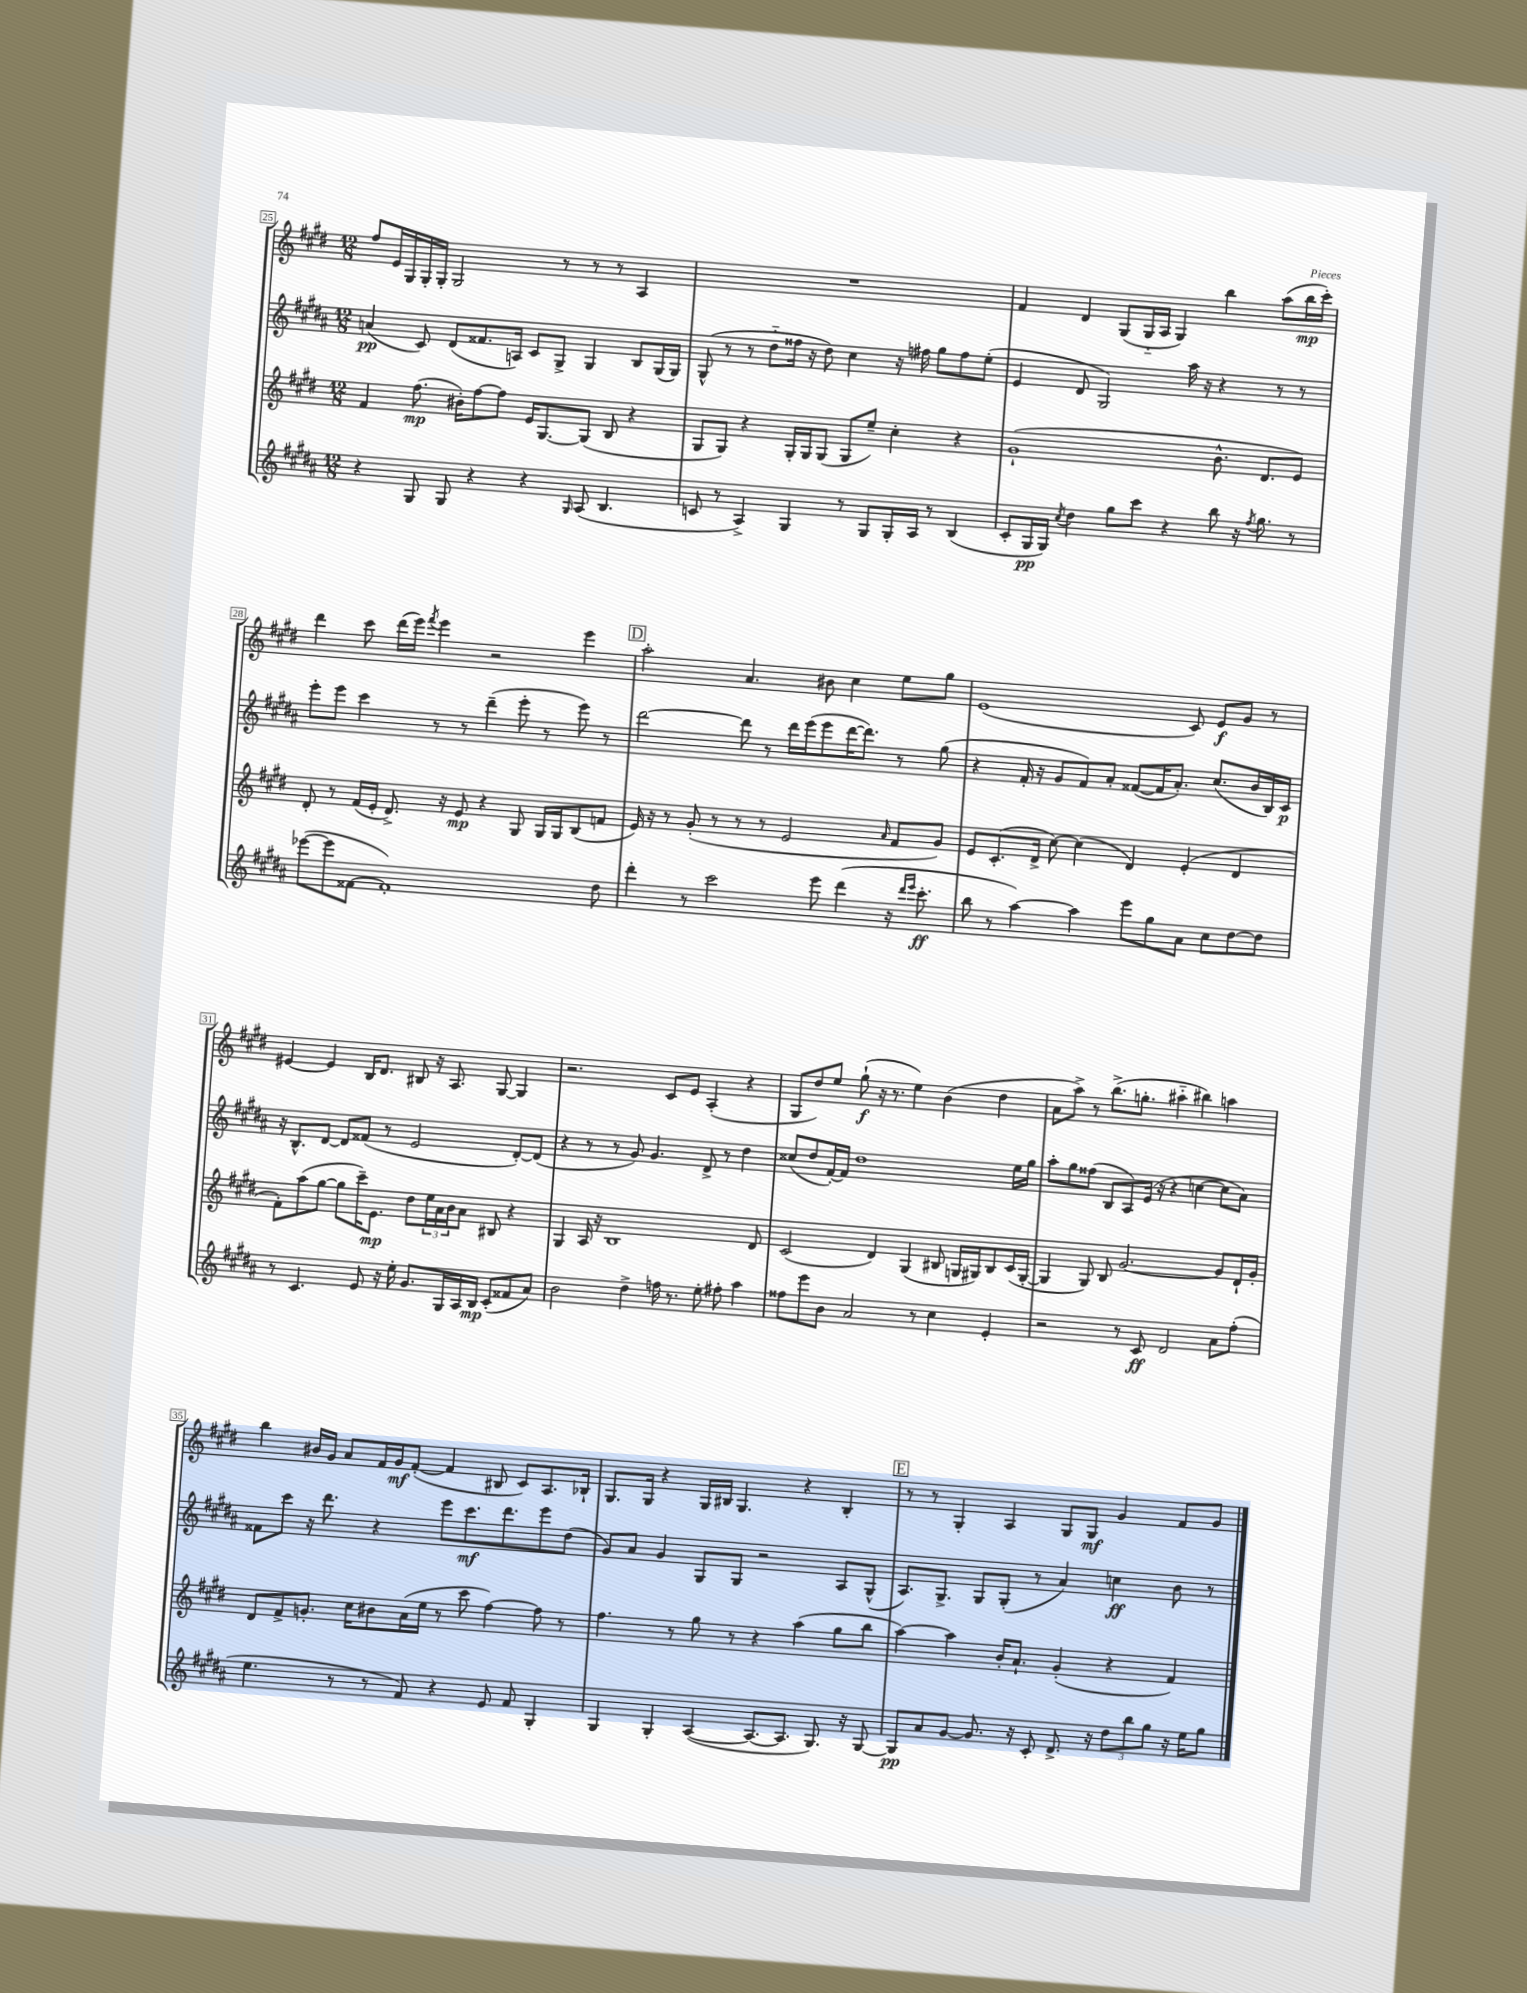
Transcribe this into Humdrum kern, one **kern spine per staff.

**kern	**dynam	**kern	**dynam	**kern	**dynam	**kern	**dynam
*part4	*part4	*part3	*part3	*part2	*part2	*part1	*part1
*staff4	*staff4	*staff3	*staff3	*staff2	*staff2	*staff1	*staff1
*clefG2	*	*clefG2	*	*clefG2	*	*clefG2	*
*k[f#c#g#d#a#]	*	*k[f#c#g#d#]	*	*k[f#c#g#d#a#]	*	*k[f#c#g#d#]	*
*M12/8	*	*M12/8	*	*M12/8	*	*M12/8	*
=25	=25	=25	=25	=25	=25	=25	=25
4r	.	4f#/	.	(4an/	pp	8ff#/L	.
.	.	.	.	.	.	16e/L	.
.	.	.	.	.	.	16G#/	.
8G#/	.	(8.ff#\	mp	8c#/)	.	16G#'/	.
.	.	.	.	.	.	16G#'/JJ	.
8G#/	.	.	.	(8d#/L	.	2G#/	.
.	.	16b#X'\KL)	.	.	.	.	.
4r	.	[8ff#\	.	8.f##X/	.	.	.
.	.	8ff#\J]	.	.	.	.	.
.	.	.	.	16An/Jk)	.	.	.
4r	.	16e/KL	.	8c#/L	.	.	.
.	.	[8.G#/	.	.	.	.	.
.	.	.	.	8G#^/J	.	8r	.
16qqG#/	.	.	.	.	.	.	.
(8A#/	.	(8G#/J]	.	4G#/	.	8r	.
4.B/	.	8B/	.	.	.	8r	.
.	.	4r	.	8B/L	.	4A/	.
.	.	.	.	(16G#/L	.	.	.
.	.	.	.	16G#/JJ)	.	.	.
=26	=26	=26	=26	=26	=26	=26	=26
8cn/	.	8G#/L	.	(8G#^^/	.	1.r	.
8r	.	8G#/J)	.	8r	.	.	.
4A#^/)	.	4r	.	8r	.	.	.
.	.	.	.	8dd#\L	.	.	.
4G#/	.	16G#'/LL	.	16ff##X\Jk	.	.	.
.	.	16G#/J	.	16r	.	.	.
.	.	(8G#/J	.	8dd#\)	.	.	.
8r	.	8G#/L	.	4cc#\	.	.	.
8G#/L	.	8ee~/J)	.	.	.	.	.
16G#'/L	.	4cc#'\	.	16r	.	.	.
16A#/JJ	.	.	.	16ff#X\	.	.	.
8r	.	.	.	8gg#\L	.	.	.
(4B/	.	4r	.	8ff#\	.	.	.
.	.	.	.	(8ee'\J	.	.	.
=27	=27	=27	=27	=27	=27	=27	=27
8c#'/L	.	(1g#`	.	4e/	.	4f#/	.
16G#/L	pp	.	.	.	.	.	.
16G#/JJ)	.	.	.	.	.	.	.
8qcc#/	.	.	.	.	.	.	.
4dd#\	.	.	.	8d#/	.	4d#/	.
.	.	.	.	2G#/)	.	.	.
8gg#\L	.	.	.	.	.	(8G#/L	.
8ccc#\J	.	.	.	.	.	16G#/L	.
.	.	.	.	.	.	16A/JJ	.
4r	.	.	.	.	.	4G#/)	.
.	.	.	.	16aa#\	.	.	.
.	.	.	.	16r	.	.	.
8bb\	.	8.b^^\	.	4r	.	4bb\	.
16r	.	.	.	.	.	.	.
8qff#/	.	.	.	.	.	.	.
8.gg#\	.	8.d#/L	.	.	.	.	.
.	.	.	.	8r	.	(8aa\L	.
8r	.	8e/J)	.	8r	.	16bb\L	mp
.	.	.	.	.	.	16ccc#'\JJ)	.
!!LO:LB:g=z
=28	=28	=28	=28	=28	=28	=28	=28
([8eee-X\L	.	8d#'/	.	8eee'\L	.	4ddd#\	.
8eee-\]	.	8r	.	8eee\J	.	.	.
[8f##X\J	.	(16f#/LL	.	4ccc#\	.	8ccc#\	.
.	.	16e'/JJ	.	.	.	.	.
1f##'])	.	8.d#^/)	.	.	.	(16ddd#\LL	.
.	.	.	.	.	.	16eee\JJ)	.
.	.	.	.	.	.	8qfff#/	.
.	.	.	.	8r	.	4eee\	.
.	.	16r	.	.	.	.	.
.	.	8e/	mp	8r	.	.	.
.	.	4r	.	(4ddd#~\	.	2r	.
.	.	8G#/	.	8eee'\	.	.	.
.	.	16G#/LL	.	8r	.	.	.
.	.	16G#/J	.	.	.	.	.
.	.	(8B/	.	8eee\)	.	4eee\	.
8dd#\	.	8fn/J	.	8r	.	.	.
!!LO:REH:place=s1:t=D
=29	=29	=29	=29	=29	=29	=29	=29
4ddd#'\	.	16e/)	.	[2ddd#\	.	2aa'\	.
.	.	16r	.	.	.	.	.
.	.	8r	.	.	.	.	.
8r	.	(8g#'/	.	.	.	.	.
2ccc#\	.	8r	.	.	.	.	.
.	.	8r	.	8ddd#\]	.	4.a/	.
.	.	8r	.	8r	.	.	.
.	.	2e/	.	16ddd#\LL	.	.	.
.	.	.	.	(16eee\J	.	.	.
8eee\	.	.	.	8eee\	.	8b#X\	.
(4ddd#\	.	.	.	[16ddd#\K	.	4cc#\	.
.	.	.	.	8.ddd#\J])	.	.	.
.	.	16qqa/	.	.	.	.	.
16r	.	8f#/L	.	8r	.	8ee\L	.
16qqddd#/LL	.	.	.	.	.	.	.
16qqeee/JJ	.	.	.	.	.	.	.
8.ccc#'\	ff	.	.	.	.	.	.
.	.	8g#/J)	.	(8gg#\	.	8gg#\J	.
=30	=30	=30	=30	=30	=30	=30	=30
8bb\	.	8e/L	.	4r	.	(1e	.
8r	.	(8.c#'/	.	.	.	.	.
[4aa#\)	.	.	.	16f#'/	.	.	.
.	.	16d#^/Jk	.	16r	.	.	.
.	.	[8cc#\)	.	8g#/L	.	.	.
4aa#\]	.	(4cc#\]	.	8f#/)	.	.	.
.	.	.	.	8a#'/J	.	.	.
8eee\L	.	4d#/)	.	([8f##X/L	.	.	.
8gg#\	.	.	.	16f##/K]	.	.	.
.	.	.	.	8.a#'/J)	.	.	.
8a#\J	.	(4e'/	.	.	.	8c#/)	.
8cc#\L	.	.	.	(8.cc#/L	.	8e/L	f
[8dd#\	.	4d#/	.	.	.	8g#/J	.
.	.	.	.	16b/L	.	.	.
8dd#\J]	.	.	.	16B/)	.	8r	.
.	.	.	.	16c#/JJ	p	.	.
!!LO:LB:g=z
=31	=31	=31	=31	=31	=31	=31	=31
8r	.	8f#'\L)	.	16r	.	[4e#X/	.
.	.	.	.	8.B^^/L	.	.	.
4.c#/	.	(8aa\	.	.	.	.	.
.	.	[8gg#\J	.	[8d#/J	.	4e#/]	.
.	.	8gg#\L]	.	8d#/L]	.	.	.
8e/	.	16ccc#~\K)	.	(8f##X/J	.	16B/KL	.
.	.	8.e\J	mp	.	.	8.d#/J	.
16r	.	.	.	8r	.	.	.
16ee'\	.	.	.	.	.	.	.
8.g#/L	.	8dd#\L	.	2e/	.	8B#X/	.
.	.	24ee\L	.	.	.	16r	.
.	.	24a\	.	.	.	.	.
16G#/L	.	.	.	.	.	8.A/	.
.	.	24b\J	.	.	.	.	.
16A#/	.	8a\J	.	.	.	.	.
16B/JJ	mp	.	.	.	.	.	.
(8c#'/L	.	8B#X/	.	.	.	[8G#/	.
8f##X/	.	4r	.	[8d#'/L)	.	4G#/]	.
8a#/J)	.	.	.	(8d#/J]	.	.	.
=32	=32	=32	=32	=32	=32	=32	=32
2b\	.	4G#/	.	4r	.	2.r	.
.	.	16A/	.	8r	.	.	.
.	.	16r	.	.	.	.	.
.	.	1B	.	8r	.	.	.
4dd#^\	.	.	.	8g#/)	.	.	.
.	.	.	.	4.g#/	.	.	.
16ffn\	.	.	.	.	.	8c#/L	.
8.r	.	.	.	.	.	.	.
.	.	.	.	.	.	8e/J	.
8ee'\	.	.	.	8d#^/	.	(4A'/	.
8ff#X'\	.	.	.	8r	.	.	.
4aa#\	.	.	.	4dd#\	.	4r	.
.	.	8d#/	.	.	.	.	.
=33	=33	=33	=33	=33	=33	=33	=33
8ff##X\L	.	(2c#/	.	(8cc##X/L	.	8G#/L	.
8eee\	.	.	.	8dd#/	.	8dd#/)	.
8b\J	.	.	.	[16f#'/L)	.	8ee/J	.
.	.	.	.	16f#/JJ]	.	.	.
2a#/	.	.	.	1dd#	.	(8gg#`\	f
.	.	4d#/)	.	.	.	16r	.
.	.	.	.	.	.	8.r	.
.	.	(4G#/	.	.	.	4ee\)	.
8r	.	.	.	.	.	.	.
4cc#\	.	8B#X/	.	.	.	(4b\	.
.	.	16Gn/LL	.	.	.	.	.
.	.	16G#X/J)	.	.	.	.	.
4e'/	.	8B#/	.	.	.	4dd#\	.
.	.	(16c#/L	.	16ee\LL	.	.	.
.	.	[16G#'/JJ	.	16gg#\JJ	.	.	.
=34	=34	=34	=34	=34	=34	=34	=34
2r	.	4G#/]	.	8aa#'\L	.	8a\L	.
.	.	.	.	8gg#\	.	8aa^\J)	.
.	.	8G#/)	.	(8ff##X\J	.	8r	.
.	.	8B/	.	8B/L	.	(8.bb^\L	.
8r	.	[2.g#/	.	8A#/)	.	.	.
.	.	.	.	.	.	8.ggn'\J	.
8c#/	ff	.	.	(16e/Jk	.	.	.
.	.	.	.	16r	.	.	.
2d#/	.	.	.	4r	.	4aa#X\	.
.	.	.	.	[4ccn\	.	4bb#X\)	.
8a#\L	.	8g#/L]	.	8cc\L]	.	4aan\	.
(8ff#'\J	.	16d#`/L	.	8a#\J)	.	.	.
.	.	16g#'/JJ	.	.	.	.	.
!!LO:LB:g=z
=35	=35	=35	=35	=35	=35	=35	=35
4.ee\	.	8d#/L	.	8f##X\L	.	4bb\	.
.	.	8f#^/	.	8ccc#\J	.	.	.
.	.	8.gn'/J	.	16r	.	16b#X/LL	.
.	.	.	.	8.ddd#\	.	16g#/JJ	.
8r	.	.	.	.	.	8a/L	.
.	.	16cc#\KL	.	.	.	.	.
8r	.	8b#X\	.	4r	.	16f#/L	.
.	.	.	.	.	.	16g#/J	mf
8f#/)	.	(16a\L	.	.	.	([8f#'/J	.
.	.	16ee\JJ	.	.	.	.	.
4r	.	8r	.	8eee\L	.	4f#/]	.
.	.	8ccc#\	.	8.ccc#\	mf	.	.
8e/	.	[4ff#\)	.	.	.	8B#X/	.
.	.	.	.	8.ddd#\	.	.	.
8f#/	.	.	.	.	.	8c#/L)	.
4G#'/	.	8ff#\]	.	8eee\	.	8.A/	.
.	.	8r	.	(8dd#\J	.	.	.
.	.	.	.	.	.	16B-X`/Jk	.
=36	=36	=36	=36	=36	=36	=36	=36
4G#/	.	4.ff#\	.	8g#/L)	.	8.G#/L	.
.	.	.	.	8a#/J	.	.	.
.	.	.	.	.	.	16G#/Jk	.
4G#'/	.	.	.	4g#/	.	4r	.
.	.	8r	.	.	.	.	.
([4A#/	.	8gg#\	.	8G#/L	.	16G#/LL	.
.	.	.	.	.	.	16B#X/JJ	.
.	.	8r	.	8G#/J	.	4.G#/	.
8.A#/L_	.	4r	.	2r	.	.	.
8.A#/J]	.	.	.	.	.	.	.
.	.	(4aa\	.	.	.	4r	.
8.G#/)	.	.	.	.	.	.	.
.	.	8gg#\L	.	8A#/L	.	4B#'/	.
16r	.	.	.	.	.	.	.
[8G#/	.	8bb\J	.	(8G#^^/J	.	.	.
!!LO:REH:place=s1:t=E
=37	=37	=37	=37	=37	=37	=37	=37
8G#/L]	pp	[4aa\)	.	8.A#/L)	.	8r	.
8a#/	.	.	.	.	.	8r	.
.	.	.	.	8.G#^/J	.	.	.
[8g#/J	.	4aa\]	.	.	.	4G#'/	.
8.g#/]	.	.	.	8G#/L	.	.	.
.	.	16b'/KL	.	(8G#'/J	.	4A/	.
16r	.	8.a`/J	.	.	.	.	.
8c#'/	.	.	.	8r	.	.	.
8.d#^/	.	(4g#'/	.	4a#/)	.	8G#/L	.
.	.	.	.	.	.	8G#/J	mf
16r	.	.	.	.	.	.	.
12dd#\L	.	4r	.	4ccn\	ff	4g#/	.
12bb\	.	.	.	.	.	.	.
12gg#\J	.	.	.	.	.	.	.
16r	.	4f#/)	.	8b\	.	8f#/L	.
16ee\KL	.	.	.	.	.	.	.
8gg#\J	.	.	.	8r	.	8g#/J	.
==	==	==	==	==	==	==	==
*-	*-	*-	*-	*-	*-	*-	*-
